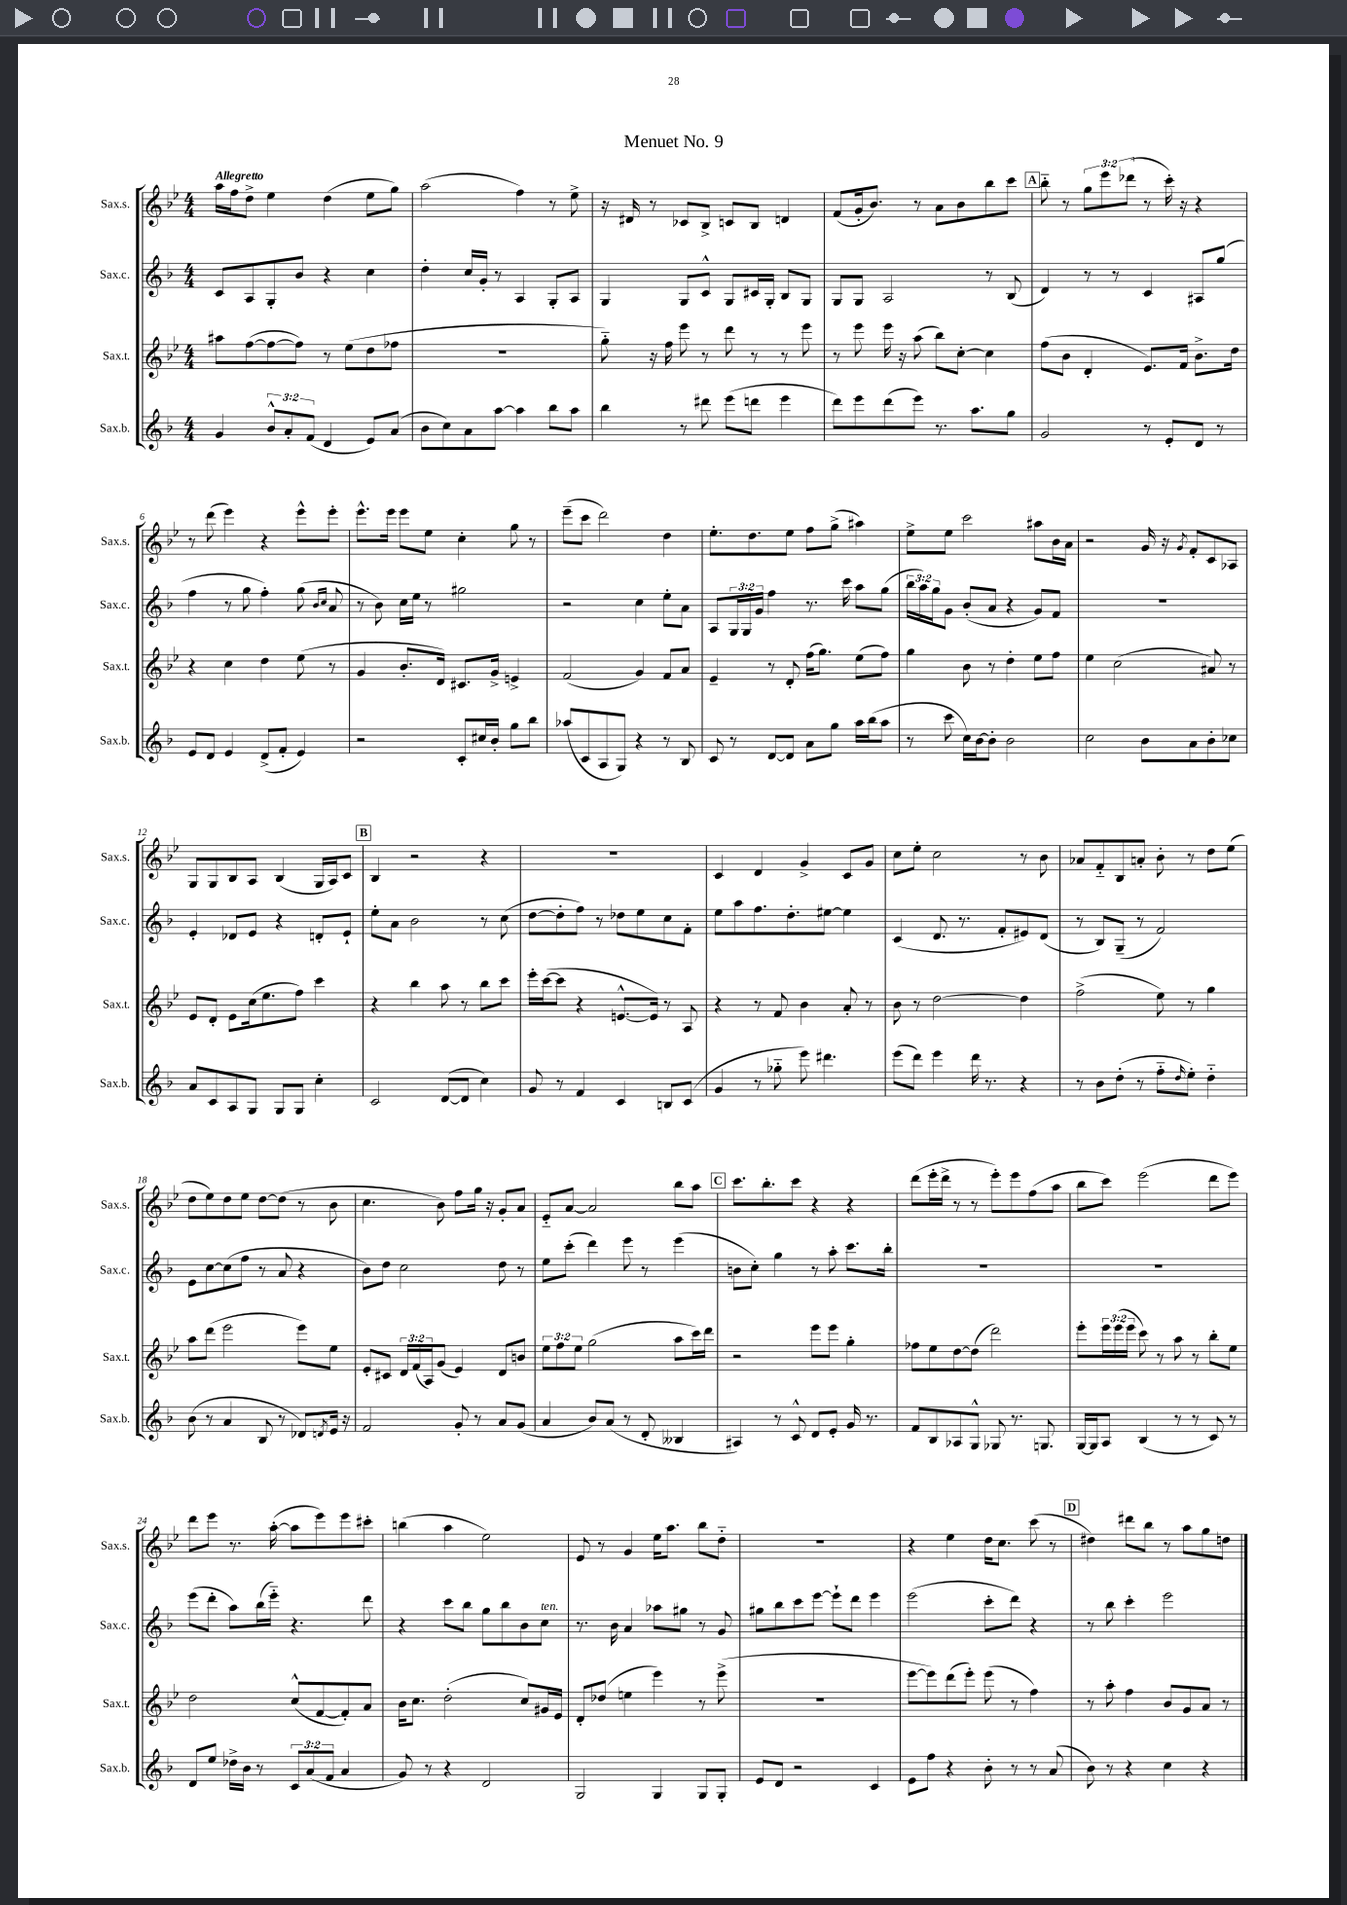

**kern	**kern	**kern	**kern
*part4	*part3	*part2	*part1
*staff4	*staff3	*staff2	*staff1
*I"Sax.b.	*I"Sax.t.	*I"Sax.c.	*I"Sax.s.
*I'Sax.b.	*I'Sax.t.	*I'Sax.c.	*I'Sax.s.
*clefG2	*clefG2	*clefG2	*clefG2
*k[b-]	*k[b-e-]	*k[b-]	*k[b-e-]
*M4/4	*M4/4	*M4/4	*M4/4
=1	=1	=1	=1
!	!	!	!LO:TX:a:B:t=Allegretto
4g/	8aa#X\L	8c/L	16aa\LL
.	.	.	16ff\J
.	([8ff\	8A/	8dd^\J
12b-^^/L	8ff\_	8G'/	4ee-\
12a'/	.	.	.
.	8ff\J])	8b-/J	.
(12f/J	.	.	.
4d/	8r	4r	(4dd\
.	(8ee-\L	.	.
8e/L)	8dd\	4cc\	8ee-\L
(8a/J	8ff-X\J	.	8gg\J)
=2	=2	=2	=2
8b-\L	1r	4dd'\	(2aa\
8cc\)	.	.	.
8a\	.	16cc/LL	.
.	.	16g'/JJ	.
[8aa\J	.	8r	.
4aa\]	.	4A/	4ff\)
8bb-\L	.	8G'/L	8r
8aa\J	.	8A/J	8ee-^\
=3	=3	=3	=3
4bb-\	8gg\)	4G/	16r
.	.	.	16d#X/
.	16r	.	8r
.	16ff\	.	.
8r	8eee-\	8G/L	8c-X/L
8ddd#X\	8r	8c^^/J	8B-^/J
(8eee\L	8ddd\	8G/L	8cn/L
8dddn\J	8r	16c#X/L	8B-/J
.	.	16G'/JJ	.
4eee\	8r	8B-/L	4dn/
.	8eee-\	8G/J	.
=4	=4	=4	=4
8ddd\L)	8r	8G/L	(8f/L
8eee\	8eee-\	8G/J	16g'/k
.	.	.	8.b-/J)
(8ddd\	16eee-\	2A/	.
.	16r	.	.
8eee\J)	(8aa\	.	8r
8.r	8bb-\L)	.	8a\L
.	[8cc'\J	.	8b-\
8.aa\L	.	.	.
.	4cc\]	8r	8bb-\
8gg\J	.	(8B-/	8ccc\J
!!LO:REH:place=s1:t=A
=5	=5	=5	=5
2g/	(8ff\L	4d/)	8bb-\
.	8b-\J	.	8r
.	4d'/	8r	12gg\L
.	.	.	12eee-\
.	.	8r	.
.	.	.	(12ddd-X\J
8r	8.e-/L)	4c/	8r
8e'/L	.	.	16ccc'\)
.	16f/Jk	.	16r
8d/J	8.b-^\L	8A#X/L	4r
8r	.	(8gg/J	.
.	16dd\Jk	.	.
!!LO:LB:g=z
=6	=6	=6	=6
8e/L	4r	4ff\	8r
8d/J	.	.	(8ddd\
4e/	4cc\	8r	4eee-\)
.	.	8gg\	.
(8d^/L	4dd\	4ff'\)	4r
8f'/J	.	.	.
4e/)	(8ee-\	(8gg\	8eee-^^\L
.	.	16qqb-/LL	.
.	.	16qqcc/JJ	.
.	8r	8a/	8eee-'\J
=7	=7	=7	=7
2r	4g/	8r	8.eee-^^\L
.	.	8b-\)	.
.	.	.	16eee-\Jk
.	8.b-'/L	16cc\LL	8eee-\L
.	.	16ee\JJ	.
.	.	8r	8ee-\J
.	16d/Jk)	.	.
8c'/L	8.c#X/L	2gg#X\	4cc'\
16cc#X/L	.	.	.
16b-'/JJ	16g^/Jk	.	.
8gg\L	4en^/	.	8gg\
8bb-\J	.	.	8r
=8	=8	=8	=8
(8aa-X/L	(2f/	2r	(8eee-~\L
8c/	.	.	8ccc\J
8A/	.	.	2ddd\)
8G/J)	.	.	.
4r	4g/)	4cc\	.
8r	8f/L	8ee'\L	4dd\
8B-/	8a/J	8a\J	.
=9	=9	=9	=9
8c/	4e-~/	8A/L	8.ee-'\L
8r	.	24G/L	.
.	.	24G/	.
.	.	.	8.dd\
.	.	24g/JJ	.
[8d/L	8r	4ff\	.
8d/J]	8d'/	.	8ee-\J
8a\L	(16ff\KL	8.r	8ff\L
.	8.gg\J)	.	.
8gg\J	.	.	(8gg^\J
.	.	16ccc\	.
16aa\LL	(8ee-\L	8aa\L	4aa#X\)
(16bb-\J	.	.	.
8aa\J	8ff\J)	(8gg\J	.
=10	=10	=10	=10
8r	4gg\	24bb-\LL	8ee-^\L
.	.	24aa\)	.
.	.	24gg\J	.
8ccc\	.	8g\J	8ee-\J
16cc\LL)	8b-\	(8b-'/L	2ccc\
[16b-\J	.	.	.
8b-'\J]	8r	8a/J	.
2b-\	4dd'\	4r	.
.	8ee-\L	8g/L)	8aa#X\L
.	8ff\J	8f/J	16b-\L
.	.	.	16a\JJ
=11	=11	=11	=11
2cc\	4ee-\	1r	2r
.	(2cc\	.	.
8b-\L	.	.	16g/
.	.	.	16r
.	.	.	8qg/
8a\	.	.	8f'/L
8b-'\	8a#X/)	.	8c/
8cc-X\J	8r	.	8A-X/J
!!LO:LB:g=z
=12	=12	=12	=12
8a/L	8e-/L	4e'/	8G/L
8c/	8d'/J	.	8G/
8A/	8e-\L	8d-X/L	8B-/
8G/J	(16cc\k	8e/J	8A/J
.	8.ee-\	.	.
8G/L	.	4r	(4B-/
8G/J	8ff\J)	.	.
4cc'\	4ccc\	8dn'/L	16G/LL
.	.	.	16A/J)
.	.	8e`/J	8c/J
!!LO:REH:place=s1:t=B
=13	=13	=13	=13
2c/	4r	8ee'\L	4B-/
.	.	8a\J	.
.	4bb-\	2b-\	2r
([8d/L	8aa\	.	.
8d/J]	8r	.	.
4cc\)	8bb-\L	8r	4r
.	8ccc\J	(8cc\	.
=14	=14	=14	=14
8g/	16eee-'\LL	[8dd\L	1r
.	([16ccc\J	.	.
8r	8ccc\J]	8dd'\]	.
4f/	4r	8ff\J)	.
.	.	8r	.
4c/	[8.en^^/L	8dd-X\L	.
.	.	8ee\	.
.	16e/Jk])	.	.
8Bn/L	8r	8cc\	.
(8c/J	8A/	8f'\J	.
=15	=15	=15	=15
4g/	4r	8ee\L	4c/
.	.	8aa\	.
8r	8r	8.ff\	4d/
8gg-X\	8f/	.	.
.	.	8.dd'\	.
8eee\)	4b-\	.	4g^/
4.ddd#X\	.	[8ee#X\J	.
.	8a'/	4ee#\]	8c/L
.	8r	.	8g/J
=16	=16	=16	=16
(8eee\L	8b-\	(4c/	8cc\L
8ddd\J)	8r	.	8ee-'\J
4eee\	[2dd\	8.d/	2cc\
.	.	8.r	.
16ddd\	.	.	.
8.r	.	.	.
.	.	8f'/L	.
4r	4dd\]	8e#X/)	8r
.	.	(8d/J	8b-\
=17	=17	=17	=17
8r	(2ff^\	8r	8a-X/L
8b-\L	.	8B-/L)	8f/
(8dd'\J	.	(8G~/J	8B-/
8r	.	8r	8an'/J
8ff\L	8ee-\)	2f/)	8b-'\
16qqdd/	.	.	.
8ee'\J)	8r	.	8r
4dd\	4gg\	.	8dd\L
.	.	.	(8ee-\J
!!LO:LB:g=z
=18	=18	=18	=18
(8b-\	8aa\L	8e\L	8dd\L
8r	(8ddd\J	[8cc\	8ee-\)
4a/	2eee-\	(8cc\]	8dd\
.	.	8ff\J	8ee-\J
8B-/	.	8r	[8dd\L
8r	.	8a/	(8dd\J]
8d-X/L)	8eee-\L)	4r	8r
8qdn/	.	.	.
16e/Jk	8ee-\J	.	8b-\
16r	.	.	.
=19	=19	=19	=19
2f/	8e-'/L	8b-\L)	4.cc\
.	8c#X/J	8dd\J	.
.	24d/LL	2cc\	.
.	(24f/	.	.
.	24A/J)	.	.
.	(8g/J	.	8b-\)
8g'/	4e-/)	.	8ff\L
8r	.	.	16gg\Jk
.	.	.	16r
8a/L	8d/L	8dd\	8g'/L
(8g/J	8bn/J	8r	8a/J
=20	=20	=20	=20
4a/	12ee-\L	8ee\L	8e-/L
.	12ff\	.	.
.	.	(8ccc'\J	[8a/J
.	12ee-\J	.	.
8b-/L)	(2gg\	4ddd\)	2a/]
(8a/J	.	.	.
8r	.	8eee\	.
8d'/	.	8r	.
4B--X/	8aa\L	(4eee\	8bb-\L
.	16ccc\L)	.	8aa\J
.	16ddd\JJ	.	.
!!LO:REH:place=s1:t=C
=21	=21	=21	=21
4A#X/)	2r	8bn\L	8.ccc\L
.	.	8cc'\J)	.
.	.	.	8.bb-'\
8r	.	4gg\	.
8c^^/	.	.	8ccc\J
8d/L	8eee-\L	8r	4r
8e'/J	8eee-\J	8aa'\	.
16g/	4gg'\	8.ccc\L	4r
8.r	.	.	.
.	.	16bb-'\Jk	.
=22	=22	=22	=22
8f/L	8ff-X\L	1r	(8ddd\L
8B-/	8ee-\	.	16eee-'\L
.	.	.	16ddd^\JJ
8A-X/	[8dd\	.	8r
8G^^/J	(8dd\J]	.	8r
8G-X/	2ddd\)	.	8eee-'\L)
8.r	.	.	8eee-\
.	.	.	(8ff\
8.Gn/	.	.	.
.	.	.	8aa\J
=23	=23	=23	=23
[16G/LL	8eee-'\L	1r	8bb-\L
16G/J]	.	.	.
8A/J	24eee-\L	.	8ccc\J)
.	(24eee-\	.	.
.	24eee-\JJ	.	.
(4B-/	8ccc\)	.	(2eee-\
.	8r	.	.
8r	8aa\	.	.
8r	8r	.	.
8c/)	8bb-'\L	.	8ddd\L
8r	8ee-\J	.	8eee-\J)
!!LO:LB:g=z
=24	=24	=24	=24
8d/L	2dd\	(8eee\L	8ddd\L
8ee/J	.	8ddd'\J	8eee-\J
16dd-X^\LL	.	8aa\L)	8.r
16b-\JJ	.	.	.
8r	.	(16bb-\L	.
.	.	16eee\JJ)	([16aa'\
12c/L	(8cc^^/L	4.r	8aa\L]
(12a/	.	.	.
.	[8f/	.	8eee-\)
12f/J	.	.	.
4a/	8f'/])	.	8eee-\
.	8a/J	8ddd\	8ccc#X'\J
=25	=25	=25	=25
8g/)	16b-\KL	4r	(4bbn\
.	8.cc\J	.	.
8r	.	.	.
4r	(2dd'\	8ccc\L	4aa\
.	.	8bb-\J	.
2d/	.	8gg\L	2ee-\)
.	.	8bb-\	.
.	8cc/L)	8b-\	.
!	!	!LO:TX:a:i:t=ten.	!
.	16g#X/L	8cc\J	.
.	16e-/JJ	.	.
=26	=26	=26	=26
2G/	8d'/L	8.r	8e-/
.	(8dd-X/J	.	8r
.	.	16b-\	.
.	4een\	4a/	4g/
4G/	4eee-\)	8aa-X\L	16ee-\KL
.	.	.	8.aa\J
.	.	8gg#X\J	.
8G/L	8r	8r	8bb-\L
8G'/J	(8eee-^\	8g/	8dd\J
=27	=27	=27	=27
8e/L	1r	8gg#X\L	1r
8d/J	.	8bb-\	.
2r	.	8ccc\	.
.	.	[8eee\J	.
.	.	8eee`\L]	.
.	.	8ddd\J	.
4c/	.	4eee\	.
=28	=28	=28	=28
8e\L	[8eee-\L	(2eee\	4r
8ff\J	8eee-\])	.	.
4r	(8ddd\	.	4ee-\
.	8eee-'\J)	.	.
8b-'\	(8eee-\	8ccc'\L	16dd\KL
.	.	.	8.cc\J
8r	8r	8ddd\J)	.
8r	4ff\)	4r	(8ccc\
(8a/	.	.	8r
!!LO:REH:place=s1:t=D
=29	=29	=29	=29
8b-\)	8r	8r	4dd#X\)
8r	8aa'\	8bb-\	.
4r	4ff\	4ccc'\	8ddd#X\L
.	.	.	8bb-\J
4cc\	8b-/L	2eee\	8r
.	8g/	.	8aa\L
4r	8a/J	.	8gg\
.	8r	.	8ddn\J
==	==	==	==
*-	*-	*-	*-
